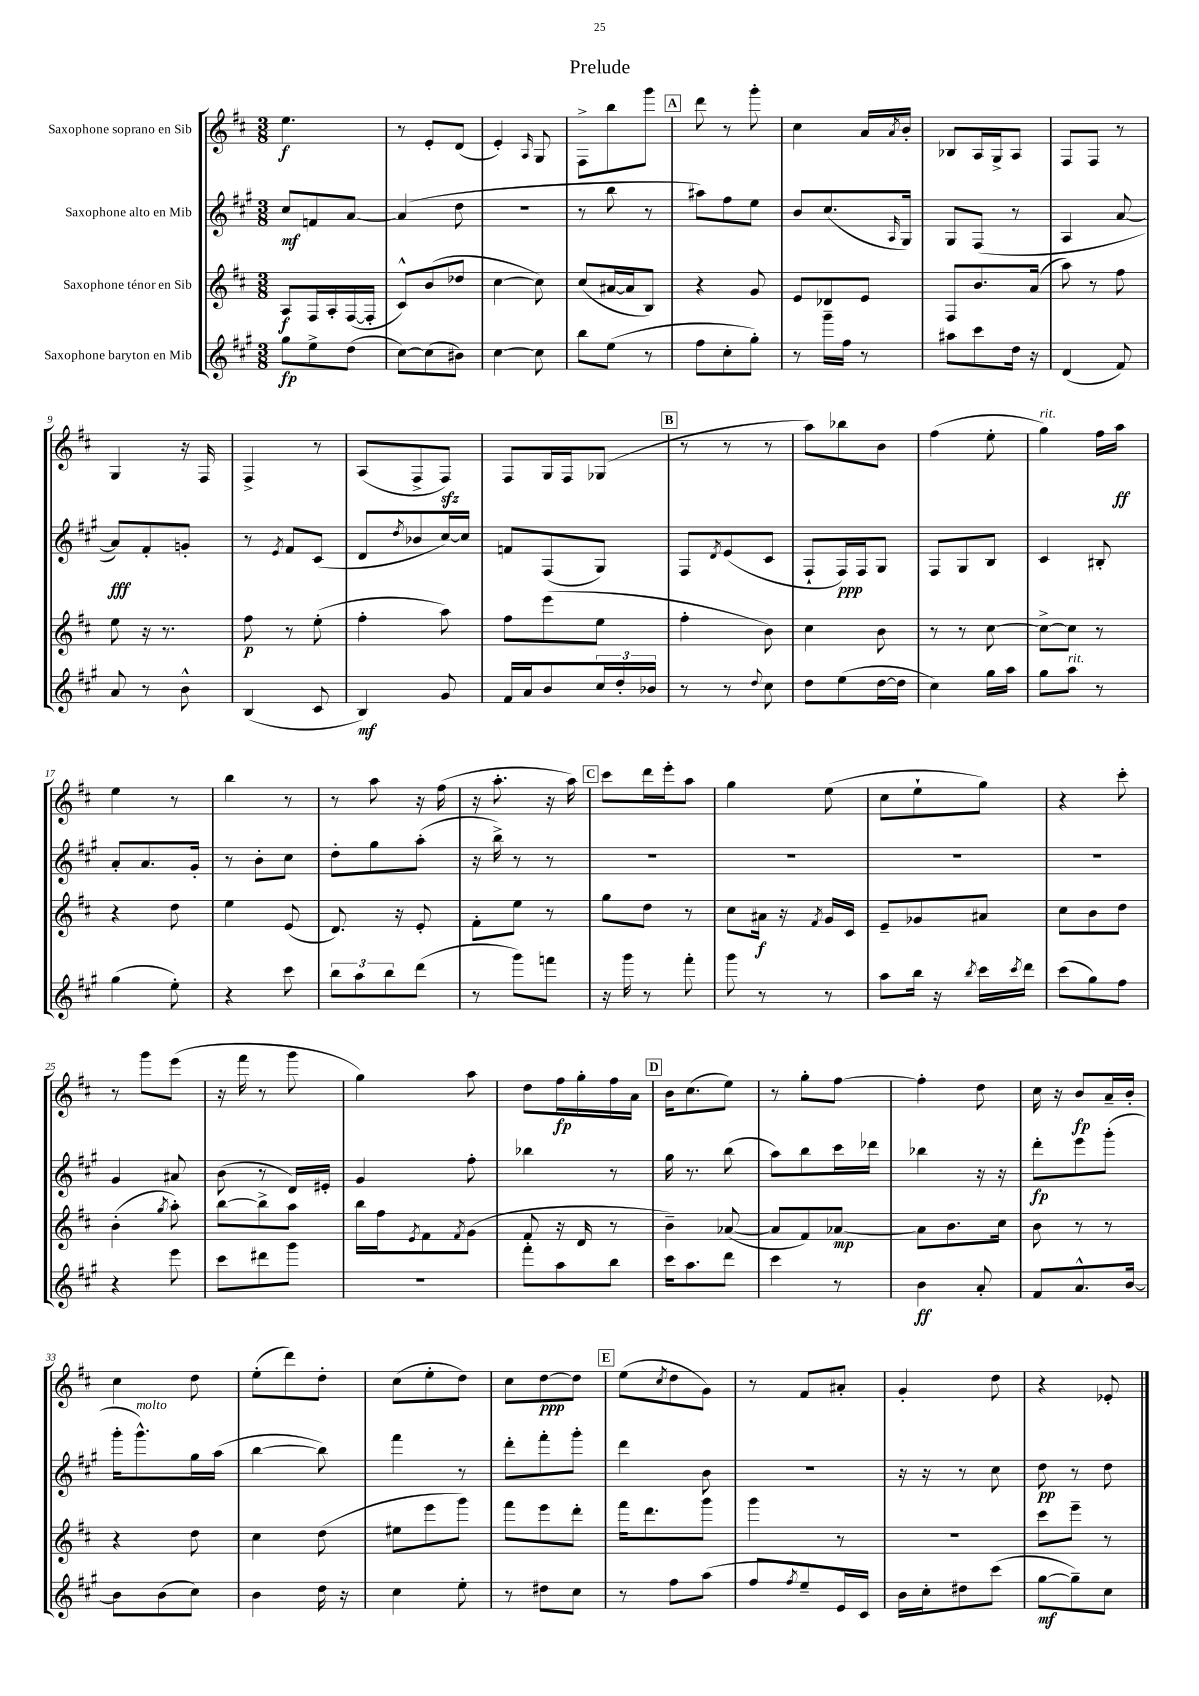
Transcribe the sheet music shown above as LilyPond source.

\header { title = "Prelude" }
<<
\new StaffGroup <<
\new Staff = "s0" \with { instrumentName = "Saxophone soprano en Sib" } {
    \clef treble \key d \major \numericTimeSignature \time 3/8
    e''4.\f |
    r8 e'8-. d'8( |
    e'4-.) \grace { a16 } g8 |
    fis8-> b''8 g'''8 |
    \mark \markup { \box "A" } d'''8 r8 g'''8-. |
    cis''4 a'16 \acciaccatura { a'8 } b'16-. |
    bes8 a16 g16-> a8 |
    fis8 fis8 r8 |
    g4 r16 fis16 |
    fis4-> r8 |
    a8( fis8-> fis8\sfz) |
    fis8 g16 fis16 ges8( |
    \mark \markup { \box "B" } r8 r8 r8 |
    a''8) bes''8 b'8 |
    fis''4( e''8-. |
    g''4^\markup { \italic "rit." }) fis''16 a''16\ff |
    e''4 r8 |
    b''4 r8 |
    r8 a''8 r16 fis''16( |
    r16 a''8.-. r16 a''16) |
    \mark \markup { \box "C" } cis'''8 d'''16 e'''16-. a''8 |
    g''4 e''8( |
    cis''8 e''8-! g''8) |
    r4 cis'''8-. |
    r8 g'''8 e'''8( |
    r16 fis'''16 r8 g'''8 |
    g''4) a''8 |
    d''8 fis''16\fp g''16-. fis''16 a'16 |
    \mark \markup { \box "D" } b'16 cis''8.( e''8) |
    r8 g''8-. fis''8~ |
    fis''4-. d''8 |
    cis''16 r16 b'8\fp a'16-- b'16-. |
    cis''4 d''8 |
    e''8-.( d'''8) d''8-. |
    cis''8( e''8-. d''8) |
    cis''8 d''8~\ppp d''8 |
    \mark \markup { \box "E" } e''8( \acciaccatura { cis''8 } d''8 g'8) |
    r8 fis'8 ais'8-. |
    g'4-. d''8 |
    r4 ees'8-. \bar "|." |
}
\new Staff = "s1" \with { instrumentName = "Saxophone alto en Mib" } {
    \clef treble \key a \major \numericTimeSignature \time 3/8
    cis''8\mf f'8 a'8~ |
    a'4( d''8 |
    R4. |
    r8 b''8 r8 |
    \mark \markup { \box "A" } ais''8) fis''8 e''8 |
    b'8 cis''8.( \grace { a16 } gis16) |
    gis8 fis8( r8 |
    a4 a'8~ |
    a'8\fff) fis'8-. g'8-. |
    r8 \acciaccatura { e'8 } fis'8 cis'8( |
    d'8 \acciaccatura { d''8 } bes'8 cis''16~) cis''16 |
    f'8 fis8( gis8) |
    \mark \markup { \box "B" } fis8 \acciaccatura { d'8 } e'8( cis'8 |
    fis8-! fis16\ppp) fis16 gis8 |
    fis8 gis8 b8 |
    cis'4 bis8-. |
    a'8-. a'8. gis'16-. |
    r8 b'8-. cis''8 |
    d''8-. gis''8 a''8-.( |
    r16 b''16->) r8 r8 |
    \mark \markup { \box "C" } R4. |
    R4. |
    R4. |
    R4. |
    gis'4 ais'8 |
    b'8( r8 d'16) eis'16-. |
    gis'4 fis''8-. |
    bes''4 r8 |
    \mark \markup { \box "D" } gis''16 r8. b''8( |
    a''8) b''8 cis'''16 des'''16 |
    bes''4 r16 r16 |
    d'''8-.\fp e'''8 gis'''8-.( |
    gis'''16-. gis'''8.-^^\markup { \italic "molto" }) gis''16 a''16( |
    b''4~ b''8) |
    fis'''4 r8 |
    d'''8-. fis'''8-. gis'''8-. |
    \mark \markup { \box "E" } d'''4 b'8 |
    R4. |
    r16 r16 r8 cis''8 |
    d''8\pp r8 d''8 \bar "|." |
}
\new Staff = "s2" \with { instrumentName = "Saxophone ténor en Sib" } {
    \clef treble \key d \major \numericTimeSignature \time 3/8
    a8\f fis16 a16-. fis16~( fis16-. |
    cis'8-^) b'8( des''8 |
    cis''4~ cis''8) |
    cis''8( ais'16~ ais'16 b8) |
    \mark \markup { \box "A" } r4 g'8 |
    e'8 des'8 e'8 |
    fis8 b'8. a'16( |
    a''8) r8 fis''8 |
    e''8 r16 r8. |
    fis''8\p r8 e''8-.( |
    fis''4-. a''8) |
    fis''8 e'''8( e''8 |
    \mark \markup { \box "B" } fis''4-. b'8) |
    cis''4 b'8 |
    r8 r8 cis''8~ |
    cis''8~-> cis''8 r8 |
    r4 d''8 |
    e''4 e'8( |
    d'8.) r16 e'8-. |
    fis'8-. e''8 r8 |
    \mark \markup { \box "C" } g''8 d''8 r8 |
    cis''8 ais'16\f r16 \acciaccatura { fis'8 } g'16 cis'16 |
    e'8-- ges'8 ais'8 |
    cis''8 b'8 d''8 |
    b'4-.( \acciaccatura { g''8 } a''8-.) |
    b''8~ b''8-> a''8 |
    b''16 fis''16 \acciaccatura { e'8 } fis'8 \acciaccatura { fis'8 } g'8( |
    fis'8 r16 d'16 r8 |
    \mark \markup { \box "D" } b'4--) aes'8~( |
    aes'8 fis'8) aes'8~\mp |
    aes'8 b'8. cis''16 |
    b'8 r8 r8 |
    r4 d''8 |
    cis''4 d''8( |
    eis''8 e'''8 g'''8) |
    fis'''8 e'''8 d'''8-. |
    \mark \markup { \box "E" } fis'''16 d'''8. g'''8 |
    g'''4 r8 |
    R4. |
    cis'''8 e'''8-- r8 \bar "|." |
}
\new Staff = "s3" \with { instrumentName = "Saxophone baryton en Mib" } {
    \clef treble \key a \major \numericTimeSignature \time 3/8
    gis''8\fp e''8-> d''8( |
    cis''8~) cis''8( bis'8) |
    cis''4~ cis''8 |
    b''8 e''8( r8 |
    \mark \markup { \box "A" } fis''8 cis''8-. gis''8-.) |
    r8 gis'''16-- fis''16 r8 |
    ais''8 cis'''8 d''16 r16 |
    d'4( fis'8) |
    a'8 r8 b'8-^ |
    b4( cis'8 |
    b4\mf) gis'8 |
    fis'16 a'16 b'8 \tuplet 3/2 { cis''16 d''16-. bes'16 } |
    \mark \markup { \box "B" } r8 r8 \appoggiatura { d''8 } cis''8 |
    d''8 e''8( d''16~ d''16 |
    cis''4) gis''16 a''16 |
    gis''8 a''8^\markup { \italic "rit." } r8 |
    gis''4( e''8-.) |
    r4 cis'''8 |
    \tuplet 3/2 { b''8 a''8 b''8 } d'''8( |
    r8 gis'''8) f'''8 |
    \mark \markup { \box "C" } r16 gis'''16 r8 fis'''8-. |
    gis'''8 r8 r8 |
    a''8 b''16 r16 \acciaccatura { b''8 } cis'''16 \acciaccatura { cis'''8 } d'''16 |
    cis'''8( gis''8) fis''8 |
    r4 e'''8 |
    cis'''8 dis'''8 gis'''8 |
    R4. |
    fis'''8-. a''8 b''8 |
    \mark \markup { \box "D" } cis'''16 a''8. d'''8 |
    cis'''4 r8 |
    b'4\ff a'8-. |
    fis'8 a'8.-^ b'16~ |
    b'8 b'8( cis''8) |
    b'4 d''16 r16 |
    cis''4 e''8-. |
    r8 dis''8 cis''8 |
    \mark \markup { \box "E" } r8 fis''8 a''8( |
    fis''8 \acciaccatura { fis''8 } e''8-- e'16) cis'16 |
    b'16 cis''16-. dis''8 cis'''8( |
    gis''8~\mf gis''8--) cis''8 \bar "|." |
}
>>
>>
